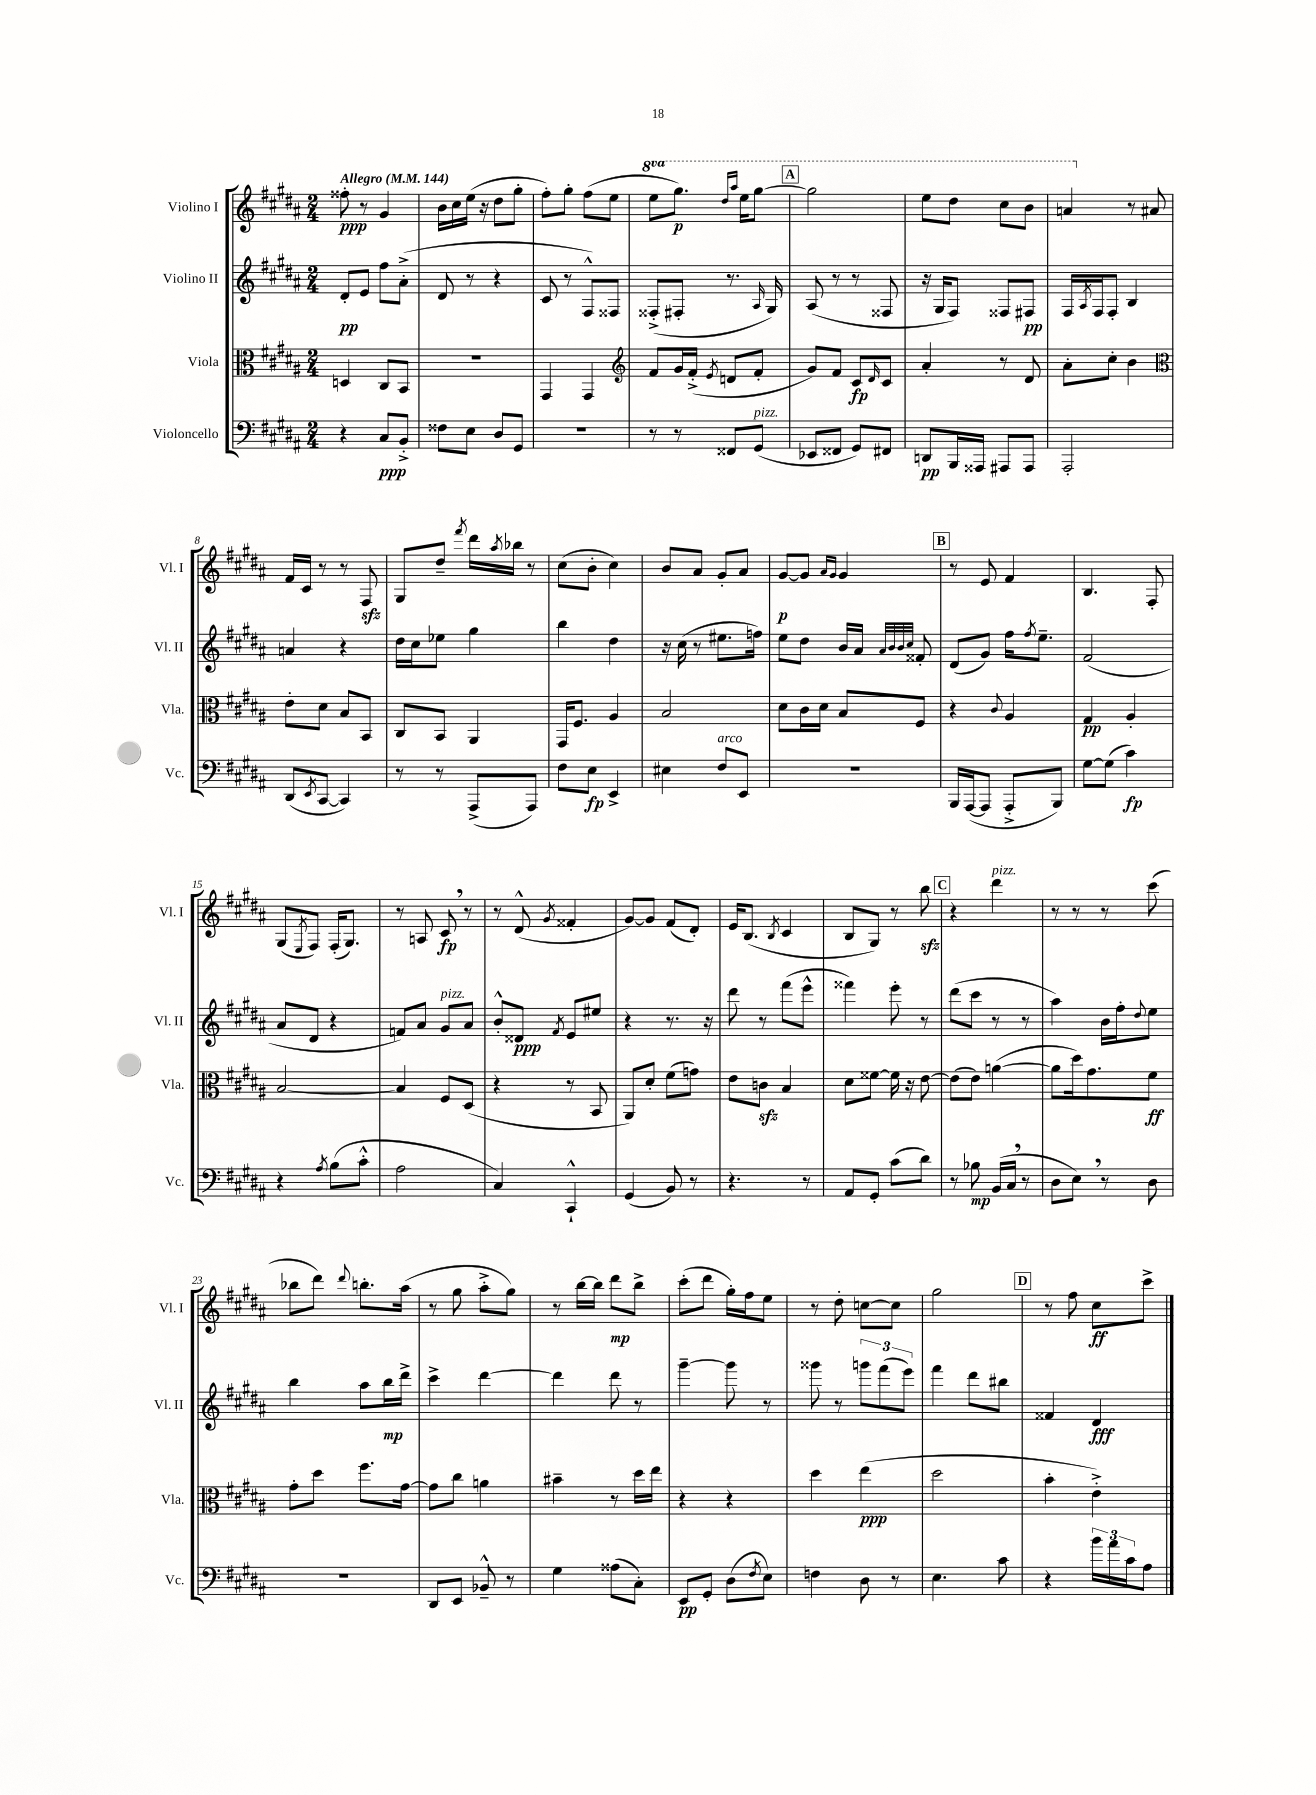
<<
\new StaffGroup <<
\new Staff = "s0" \with { instrumentName = "Violino I" shortInstrumentName = "Vl. I" } {
    \clef treble \key b \major \numericTimeSignature \time 2/4 \set Staff.ottavationMarkups = #ottavation-simple-ordinals \tempo "Allegro" 4 = 144
    fisis''8-.\ppp r8 gis'4 |
    b'16 cis''16 e''16( r16 dis''8 gis''8-. |
    fis''8-.) gis''8-. fis''8( e''8 |
    \ottava #1 e'''8 gis'''8.\p) \grace { dis'''16 ais'''16 } e'''16 gis'''8~ |
    \mark \markup { \box "A" } gis'''2 |
    e'''8 dis'''8 cis'''8 b''8 |
    a''4 \ottava #0 r8 ais'!8 |
    fis'16 cis'16 r8 r8 fis8\sfz |
    gis8 dis''8-- \acciaccatura { fis'''8 } dis'''16 \acciaccatura { ais''8 } bes''16 r8 |
    cis''8( b'8-. cis''4) |
    b'8 ais'8 gis'8-. ais'8 |
    gis'8~\p gis'8 \grace { ais'16 gis'16 } gis'4 |
    \mark \markup { \box "B" } r8 e'8 fis'4 |
    b4. fis8-. |
    gis8( \acciaccatura { e8 } fis8) fis16-.( gis8.) |
    r8 a8 cis'8\fp \breathe r8 |
    r8 dis'8-^( \acciaccatura { gis'8 } fisis'4-. |
    gis'8~) gis'8 fis'8( dis'8-.) |
    e'16 b8.( \acciaccatura { b8 } cis'4 |
    b8 gis8) r8 b''8\sfz |
    \mark \markup { \box "C" } r4 dis'''4^\markup { \italic "pizz." } |
    r8 r8 r8 cis'''8( |
    bes''8 dis'''8) \appoggiatura { dis'''8 } b''8.-. ais''16( |
    r8 gis''8 ais''8-.-> gis''8) |
    r8 b''16~ b''16 dis'''8\mp b''8-> |
    cis'''8-.( dis'''8 gis''16-.) fis''16 e''8 |
    r8 dis''8-. c''8~ c''8 |
    gis''2 |
    \mark \markup { \box "D" } r8 fis''8 cis''8\ff cis'''8-> \bar "|." |
}
\new Staff = "s1" \with { instrumentName = "Violino II" shortInstrumentName = "Vl. II" } {
    \clef treble \key b \major \numericTimeSignature \time 2/4
    dis'8-.\pp e'8 fis''8 ais'8-.->( |
    dis'8 r8 r4 |
    cis'8 r8 fis8-^) fisis8 |
    fisis8-.->( fis8-. r8. \grace { ais16 } gis16) |
    \mark \markup { \box "A" } ais8( r8 r8 fisis8 |
    r16 gis16 fis8) fisis8 fis8\pp |
    fis16 \acciaccatura { ais8 } fis16 fis8-. b4 |
    a'4 r4 |
    dis''16 cis''16 ees''8 gis''4 |
    b''4 dis''4 |
    r16 cis''16( r8 eis''8. f''16) |
    e''8 dis''8 b'16 ais'16 \grace { ais'32 b'32 b'32 cis''32 } fisis'8-. |
    \mark \markup { \box "B" } dis'8( gis'8) fis''16 \acciaccatura { fis''8 } e''8.-- |
    fis'2( |
    ais'8 dis'8 r4 |
    f'8) ais'8 gis'8^\markup { \italic "pizz." } ais'8 |
    b'8-.-^ disis'8\ppp \acciaccatura { fis'8 } e'8 eis''8 |
    r4 r8. r16 |
    dis'''8 r8 fis'''8( e'''8-^ |
    fisis'''4) e'''8-. r8 |
    \mark \markup { \box "C" } dis'''8( cis'''8 r8 r8 |
    ais''4) b'16 fis''16-. \appoggiatura { dis''8 } e''8 |
    b''4 ais''8 b''16\mp dis'''16-> |
    cis'''4-> dis'''4~ |
    dis'''4 dis'''8 r8 |
    gis'''4~-- gis'''8 r8 |
    gisis'''8 r8 \tuplet 3/2 { g'''8 fis'''8( e'''8) } |
    fis'''4 dis'''8 bis''8 |
    \mark \markup { \box "D" } fisis'4 dis'4\fff \bar "|." |
}
\new Staff = "s2" \with { instrumentName = "Viola" shortInstrumentName = "Vla." } {
    \clef alto \key b \major \numericTimeSignature \time 2/4
    d4 cis8 b,8 |
    r2 |
    gis,4 gis,4 |
    \clef treble fis'8 gis'16 fis'16-.->( \acciaccatura { e'8 } d'8 fis'8-. |
    \mark \markup { \box "A" } gis'8) fis'8 cis'8\fp \grace { dis'16 } cis'8 |
    ais'4-. r8 dis'8 |
    ais'8-. cis''8-. b'4 |
    \clef alto e'8-. dis'8 b8 b,8 |
    cis8 b,8 ais,4 |
    gis,16 fis8. ais4 |
    b2 |
    dis'8 cis'16 dis'16 b8 fis8 |
    \mark \markup { \box "B" } r4 \appoggiatura { cis'8 } ais4 |
    gis4\pp ais4-. |
    b2~ |
    b4 fis8 dis8( |
    r4 r8 b,8 |
    ais,8) dis'8-. fis'8( g'8) |
    e'8 c'8\sfz b4 |
    dis'8 fisis'8~ fisis'16 r16 e'8~ |
    \mark \markup { \box "C" } e'8( e'8) a'4~( |
    a'8 dis''16) gis'8. fis'8\ff |
    gis'8-. dis''8 fis''8. gis'16~ |
    gis'8 cis''8 a'4 |
    bis'4-- r8 dis''16 e''16 |
    r4 r4 |
    dis''4 e''4\ppp( |
    dis''2 |
    \mark \markup { \box "D" } b'4-. e'4-.->) \bar "|." |
}
\new Staff = "s3" \with { instrumentName = "Violoncello" shortInstrumentName = "Vc." } {
    \clef bass \key b \major \numericTimeSignature \time 2/4
    r4 cis8\ppp b,8-.-> |
    fisis8 e8 dis8 gis,8 |
    r2 |
    r8 r8 fisis,8 gis,8^\markup { \italic "pizz." }( |
    \mark \markup { \box "A" } ees,8 fisis,8 gis,8) fis,8 |
    d,8\pp b,,16 aisis,,16 ais,,8 ais,,8 |
    ais,,2-. |
    dis,8( \acciaccatura { e,8 } cis,8~ cis,4) |
    r8 r8 ais,,8->( ais,,8) |
    fis8 e8\fp e,4-> |
    eis4 fis8^\markup { \italic "arco" } e,8 |
    R2 |
    \mark \markup { \box "B" } b,,16 ais,,16~( ais,,8 ais,,8-.-> b,,8) |
    gis8~ gis8( cis'4\fp) |
    r4 \acciaccatura { ais8 } b8( cis'8-.-^ |
    ais2 |
    cis4) cis,4-!-^ |
    gis,4( b,8) r8 |
    r4. r8 |
    ais,8 gis,8-. cis'8( dis'8) |
    \mark \markup { \box "C" } r8 bes8\mp b,16( cis16 \breathe r8 |
    dis8 e8) \breathe r8 dis8 |
    r2 |
    dis,8 e,8 bes,8---^ r8 |
    gis4 aisis8( cis8-.) |
    e,8\pp gis,8-. dis8( \acciaccatura { fis8 } e8) |
    f4 dis8 r8 |
    e4. cis'8 |
    \mark \markup { \box "D" } r4 \tuplet 3/2 { b'16 ais'16 cis'16 } ais8 \bar "|." |
}
>>
>>
